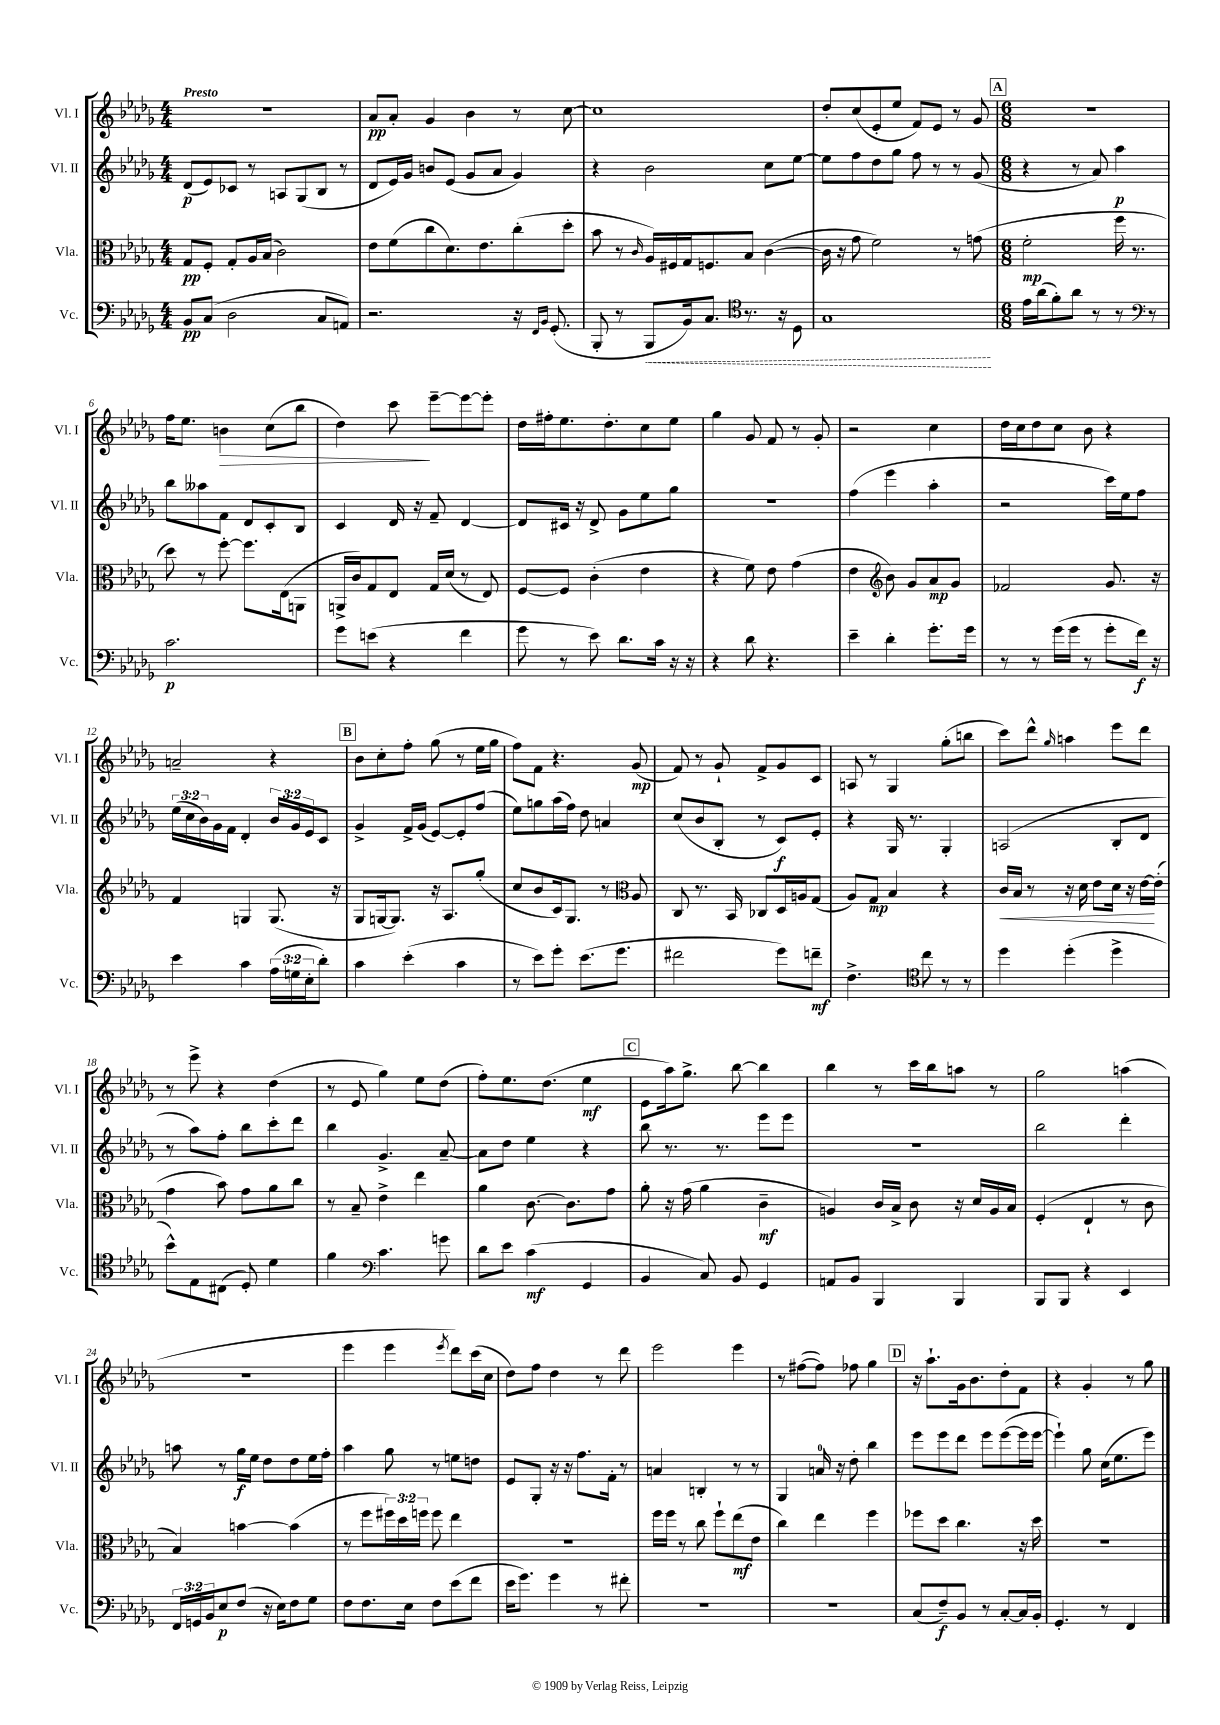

**kern	**dynam	**kern	**dynam	**kern	**dynam	**kern	**dynam
*part4	*part4	*part3	*part3	*part2	*part2	*part1	*part1
*staff4	*staff4	*staff3	*staff3	*staff2	*staff2	*staff1	*staff1
*I"Vc.	*	*I"Vla.	*	*I"Vl. II	*	*I"Vl. I	*
*I'Vc.	*	*I'Vla.	*	*I'Vl. II	*	*I'Vl. I	*
*clefF4	*	*clefC3	*	*clefG2	*	*clefG2	*
*k[b-e-a-d-g-]	*	*k[b-e-a-d-g-]	*	*k[b-e-a-d-g-]	*	*k[b-e-a-d-g-]	*
*M4/4	*	*M4/4	*	*M4/4	*	*M4/4	*
=1	=1	=1	=1	=1	=1	=1	=1
!	!	!	!	!	!	!LO:TX:a:B:t=Presto	!
8BB-/L	pp	8G-/L	pp	(8d-/L	p	1r	.
(8C/J	.	8F'/J	.	8e-/)	.	.	.
2D-\	.	8G-'/L	.	8c-X/J	.	.	.
.	.	16A-/L	.	8r	.	.	.
.	.	(16B-/JJ	.	.	.	.	.
.	.	2c\)	.	8An/L	.	.	.
.	.	.	.	(8G-/	.	.	.
8C/L	.	.	.	8B-/J	.	.	.
8AAn/J)	.	.	.	8r	.	.	.
=2	=2	=2	=2	=2	=2	=2	=2
2.r	.	8e-\L	.	8d-/L	.	8a-/L	pp
.	.	(8f\	.	16e-/L)	.	8a-'/J	.
.	.	.	.	16g-/JJ	.	.	.
.	.	8cc\	.	8bn/L	.	4g-/	.
.	.	8.d-\)	.	(8e-/J	.	.	.
.	.	.	.	8g-/L	.	4b-\	.
.	.	8.e-\	.	.	.	.	.
.	.	.	.	8a-/J	.	.	.
16r	.	(8cc'\	.	4g-/)	.	8r	.
16qqFF/LL	.	.	.	.	.	.	.
16qqBB-/JJ	.	.	.	.	.	.	.
(8.GG-'/	.	.	.	.	.	.	.
.	.	8dd-'\J	.	.	.	[8cc\	.
=3	=3	=3	=3	=3	=3	=3	=3
8BBB-'/	.	8b-\	.	4r	.	1cc]	.
8r	.	8r	.	.	.	.	.
.	.	16qqc/	.	.	.	.	.
!	!LO:HP:b	!	!	!	!	!	!
8BBB-/L	<	16A-/LL)	.	2b-\	.	.	.
.	.	16F#X/	.	.	.	.	.
16BB-/k)	.	16G-/J	.	.	.	.	.
8.C/J	.	8.Fn/	.	.	.	.	.
8.r	.	8B-/J	.	.	.	.	.
.	.	([4c\	.	8cc\L	.	.	.
16r	.	.	.	.	.	.	.
8D-\	.	.	.	[8ee-\J	.	.	.
=4	=4	=4	=4	=4	=4	=4	=4
*clefC4	*	*	*	*	*	*	*
1G-	.	16c\]	.	8ee-\L]	.	8dd-'/L	.
.	.	16r	.	.	.	.	.
.	.	8g-\	.	8ff\	.	(8cc/	.
.	.	2f\)	.	8dd-\	.	8e-'/	.
.	.	.	.	8gg-\J	.	8ee-/J	.
.	.	.	.	8ff\	.	8f/L)	.
.	.	.	.	8r	.	8e-/J	.
.	.	8r	.	8r	.	8r	.
.	.	(8gn\	.	(8g-/	.	8g-/	.
.	[	.	.	.	.	.	.
!!LO:REH:place=s1:t=A
=5	=5	=5	=5	=5	=5	=5	=5
*M6/8	*	*M6/8	*	*M6/8	*	*M6/8	*
16e-\LL	.	2f'\	mp	4r	.	2.r	.
(16a-\J	.	.	.	.	.	.	.
8f'\)	.	.	.	.	.	.	.
8a-\J	.	.	.	8r	.	.	.
8r	.	.	.	8a-/)	.	.	.
8r	.	16ff\	.	4aa-\	p	.	.
.	.	8.r	.	.	.	.	.
8r	.	.	.	.	.	.	.
!!LO:LB:g=z
=6	=6	=6	=6	=6	=6	=6	=6
*clefF4	*	*	*	*	*	*	*
2.c\	p	8dd-\)	.	8bb-\L	.	16ff\KL	.
.	.	.	.	.	.	8.ee-\J	.
.	.	8r	.	8aa--X\	.	.	.
!	!	!	!	!	!	!	!LO:HP:b
.	.	[8ff'\	.	8f\J	.	4bn\	>
.	.	8.ff\L]	.	8d-/L	.	.	.
.	.	.	.	8c'/	.	(8cc\L	.
.	.	(16E-\k	.	.	.	.	.
.	.	8AAn\J	.	8B-/J	.	8bb-\J	.
=7	=7	=7	=7	=7	=7	=7	=7
8g-\L	.	16AAn^/LL	.	4c/	.	4dd-\)	.
.	.	16c/J)	.	.	.	.	.
(8en\J	.	8G-/	.	.	.	.	.
4r	.	8E-/J	.	16d-/	.	8ccc\	.
.	.	.	.	16r	.	.	.
.	.	16G-/LL	.	8f~/	.	[8eee-~\L	]
.	.	(16d-/JJ	.	.	.	.	.
4f\	.	8r	.	[4d-/	.	8eee-\_	.
.	.	8E-/)	.	.	.	8eee-'\J]	.
=8	=8	=8	=8	=8	=8	=8	=8
8g-\	.	[8F/L	.	8d-/L]	.	16dd-\LL	.
.	.	.	.	.	.	16ff#X'\J	.
8r	.	8F/J]	.	16c#X/Jk	.	8.ee-\	.
.	.	.	.	16r	.	.	.
8e-\)	.	(4c'\	.	8d-^/	.	.	.
.	.	.	.	.	.	8.dd-'\	.
8.d-\L	.	.	.	8g-\L	.	.	.
.	.	4e-\	.	8ee-\	.	8cc\	.
16c\Jk	.	.	.	.	.	.	.
16r	.	.	.	8gg-\J	.	8ee-\J	.
16r	.	.	.	.	.	.	.
=9	=9	=9	=9	=9	=9	=9	=9
4r	.	4r	.	2.r	.	4gg-\	.
8d-\	.	8f\)	.	.	.	8g-/	.
4.r	.	8e-\	.	.	.	8f/	.
.	.	(4g-\	.	.	.	8r	.
.	.	.	.	.	.	8g-'/	.
=10	=10	=10	=10	=10	=10	=10	=10
4e-~\	.	4e-\	.	(4ff\	.	2r	.
*	*	*clefG2	*	*	*	*	*
4d-'\	.	8b-\)	.	4eee-\	.	.	.
.	.	8g-/L	.	.	.	.	.
8.g-'\L	.	8a-/	mp	4aa-'\	.	4cc\	.
.	.	8g-/J	.	.	.	.	.
16g-\Jk	.	.	.	.	.	.	.
=11	=11	=11	=11	=11	=11	=11	=11
8r	.	2f-X/	.	2r	.	16dd-\LL	.
.	.	.	.	.	.	16cc\J	.
8r	.	.	.	.	.	8dd-\	.
(16g-\LL	.	.	.	.	.	8cc\J	.
16g-\JJ	.	.	.	.	.	.	.
8r	.	.	.	.	.	8b-\	.
8g-'\L	.	8.g-/	.	16ccc\LL)	.	4r	.
.	.	.	.	16ee-\J	.	.	.
16f\Jk)	f	.	.	8ff\J	.	.	.
16r	.	16r	.	.	.	.	.
!!LO:LB:g=z
=12	=12	=12	=12	=12	=12	=12	=12
4e-\	.	4f/	.	(24ee-\LL	.	2an~/	.
.	.	.	.	24cc\	.	.	.
.	.	.	.	24b-\)	.	.	.
.	.	.	.	16g-\	.	.	.
.	.	.	.	16f\JJ	.	.	.
4c\	.	4Gn/	.	4d-'/	.	.	.
(24A-\LL	.	(8.G/	.	24b-/LL	.	4r	.
24Gn\	.	.	.	24g-/	.	.	.
24E-'\J	.	.	.	24e-/J	.	.	.
8d-'\J)	.	.	.	8c/J	.	.	.
.	.	16r	.	.	.	.	.
!!LO:REH:place=s1:t=B
=13	=13	=13	=13	=13	=13	=13	=13
4c\	.	8G-/L	.	4g-^/	.	8b-\L	.
.	.	[16Gn/k	.	.	.	8cc'\	.
.	.	8.G/J])	.	.	.	.	.
(4e-'\	.	.	.	16f^/LL	.	8ff'\J	.
.	.	.	.	(16g-/JJ	.	.	.
.	.	16r	.	[8e-/L)	.	(8gg-\	.
.	.	8.A-/L	.	.	.	.	.
4c\	.	.	.	8e-'/]	.	8r	.
.	.	(8gg-'/J	.	(8ff/J	.	16ee-\LL	.
.	.	.	.	.	.	16gg-\JJ	.
=14	=14	=14	=14	=14	=14	=14	=14
8r	.	8cc/L	.	8ee-\L)	.	8ff\L)	.
8e-\L)	.	8b-/	.	8ggn\	.	8f\J	.
8g-'\J	.	16c/k)	.	(16aa-\L	.	4.r	.
.	.	8.G-/J	.	16ff\JJ)	.	.	.
(8.e-\L	.	.	.	8dd-\	.	.	.
.	.	8r	.	4an/	.	.	.
8.g-\J	.	.	.	.	.	.	.
.	.	8A-/	.	.	.	(8g-/	mp
=15	=15	=15	=15	=15	=15	=15	=15
*	*	*clefC3	*	*	*	*	*
2f#X\	.	8C/	.	(8cc/L	.	8f/)	.
.	.	8.r	.	8b-/	.	8r	.
.	.	.	.	8B-'/J	.	8g-`/	.
.	.	16BB-/	.	.	.	.	.
.	.	8C-X/L	.	8r	.	8f^/L	.
8g-\L)	.	16D-/L	.	8c/L)	f	8g-/	.
.	.	16An/J	.	.	.	.	.
8fn~\J	mf	(8G-/J	.	8e-'/J	.	8c/J	.
=16	=16	=16	=16	=16	=16	=16	=16
4.F^\	.	8A-/L)	.	4r	.	8An/	.
.	.	8G-/J	mp	.	.	8r	.
.	.	4B-/	.	16G-/	.	4G-/	.
.	.	.	.	8.r	.	.	.
*clefC4	*	*	*	*	*	*	*
8cc\	.	.	.	.	.	.	.
8r	.	4r	.	4G-'/	.	(8gg-'\L	.
8r	.	.	.	.	.	8bbn\J	.
=17	=17	=17	=17	=17	=17	=17	=17
!	!	!	!LO:HP:b	!	!	!	!
4dd-\	.	16c/LL	<	(2An/	.	8ccc\L)	.
.	.	16B-/JJ	.	.	.	.	.
.	.	8r	.	.	.	8ddd-^^\J	.
.	.	.	.	.	.	16qqgg-/	.
(4dd-'\	.	16r	.	.	.	4aan\	.
.	.	16d-\	.	.	.	.	.
.	.	8e-\L	.	.	.	.	.
4dd-^\	.	16d-\Jk	.	8B-'/L	.	8eee-\L	.
.	.	16r	.	.	.	.	.
.	.	[16e-\LL	.	8d-/J	.	8ddd-\J	.
.	.	(16e-'\JJ]	[	.	.	.	.
!!LO:LB:g=z
=18	=18	=18	=18	=18	=18	=18	=18
8b-^^\L)	.	4g-\	.	8r	.	8r	.
8E-\	.	.	.	8aa-\L)	.	8eee-^\	.
(8C#X\J	.	8b-\)	.	8ff'\J	.	4r	.
8D-'/)	.	8g-\L	.	8bb-\L	.	.	.
4d-\	.	8a-\	.	8ccc'\	.	(4dd-\	.
.	.	8cc\J	.	8ddd-\J	.	.	.
=19	=19	=19	=19	=19	=19	=19	=19
4f\	.	8r	.	4bb-\	.	8r	.
.	.	8B-~/	.	.	.	8e-/	.
*clefF4	*	*	*	*	*	*	*
4.c\	.	4e-^\	.	4.g-^/	.	4gg-\)	.
.	.	4ee-\	.	.	.	8ee-\L	.
8gn\	.	.	.	[8a-~/	.	(8dd-\J	.
=20	=20	=20	=20	=20	=20	=20	=20
8d-\L	.	4a-\	.	8a-\L]	.	8ff'\L)	.
8e-\J	.	.	.	8dd-\J	.	8.ee-\	.
(4c\	mf	[8.c\	.	4ee-\	.	.	.
.	.	.	.	.	.	(8.dd-\J	.
.	.	8.c\L]	.	.	.	.	.
4GG-/	.	.	.	4r	.	4ee-\	mf
.	.	8g-\J	.	.	.	.	.
!!LO:REH:place=s1:t=C
=21	=21	=21	=21	=21	=21	=21	=21
4BB-/	.	8a-'\	.	8bb-\	.	8e-\L	.
.	.	16r	.	8.r	.	16aa-\k)	.
.	.	(16g-\	.	.	.	8.gg-^\J	.
8C/)	.	4a-\	.	.	.	.	.
.	.	.	.	8.r	.	.	.
8BB-/	.	.	.	.	.	[8bb-\	.
4GG-/	.	4c~\	mf	8eee-\L	.	4bb-\]	.
.	.	.	.	8eee-\J	.	.	.
=22	=22	=22	=22	=22	=22	=22	=22
8AAn/L	.	4An/)	.	2.r	.	4bb-\	.
8BB-/J	.	.	.	.	.	.	.
4BBB-/	.	16c/LL	.	.	.	8r	.
.	.	16B-^/JJ	.	.	.	.	.
.	.	8c\	.	.	.	16ccc\LL	.
.	.	.	.	.	.	16bb-\J	.
4BBB-/	.	16r	.	.	.	8aan\J	.
.	.	16d-/LL	.	.	.	.	.
.	.	16A/	.	.	.	8r	.
.	.	16B-/JJ	.	.	.	.	.
=23	=23	=23	=23	=23	=23	=23	=23
8BBB-/L	.	(4F'/	.	2bb-\	.	2gg-\	.
8BBB-/J	.	.	.	.	.	.	.
4r	.	4E-`/	.	.	.	.	.
4EE-/	.	8r	.	4ddd-'\	.	(4aan\	.
.	.	8c\	.	.	.	.	.
!!LO:LB:g=z
=24	=24	=24	=24	=24	=24	=24	=24
24FF/LL	.	4B-/)	.	8aan\	.	2.r	.
24GGn/	.	.	.	.	.	.	.
24BB-/J	.	.	.	.	.	.	.
8E-/	p	.	.	8r	.	.	.
(8F/J	.	[4bn\	.	16gg-\LL	f	.	.
.	.	.	.	16ee-\JJ	.	.	.
16r	.	.	.	8dd-\L	.	.	.
16E-\KL)	.	.	.	.	.	.	.
8F\	.	(4b\]	.	8dd-\	.	.	.
8G-\J	.	.	.	16ee-\L	.	.	.
.	.	.	.	16ff'\JJ	.	.	.
=25	=25	=25	=25	=25	=25	=25	=25
8F\L	.	8r	.	4aa-\	.	4eee-\	.
8.F\	.	8ff\L	.	.	.	.	.
.	.	24ff#X\L)	.	8gg-\	.	4eee-\	.
.	.	24dd-\	.	.	.	.	.
16E-\Jk	.	.	.	.	.	.	.
.	.	24ffn\JJ	.	.	.	.	.
8F\L	.	8ff\	.	8r	.	.	.
.	.	.	.	.	.	8qeee-/	.
(8e-\	.	4ee-\	.	8een\L	.	8ddd-\L)	.
8f\J	.	.	.	8ddn\J	.	(16ccc\L	.
.	.	.	.	.	.	16cc\JJ	.
=26	=26	=26	=26	=26	=26	=26	=26
16e-\KL	.	2.r	.	8e-/L	.	8dd-\L)	.
8.g-\J)	.	.	.	.	.	.	.
.	.	.	.	8G-'/J	.	8ff\J	.
4g-\	.	.	.	16r	.	4dd-\	.
.	.	.	.	16r	.	.	.
.	.	.	.	8.ff\L	.	.	.
8r	.	.	.	.	.	8r	.
.	.	.	.	16f'\Jk	.	.	.
8f#X'\	.	.	.	8r	.	8ddd-\	.
=27	=27	=27	=27	=27	=27	=27	=27
2.r	.	16ff\LL	.	4an/	.	2eee-\	.
.	.	16ff\JJ	.	.	.	.	.
.	.	8r	.	.	.	.	.
.	.	8cc\	.	4Bn'/	.	.	.
.	.	8ff`\L	.	.	.	.	.
.	.	(8ee-\	mf	8r	.	4eee-\	.
.	.	8e-\J	.	8r	.	.	.
=28	=28	=28	=28	=28	=28	=28	=28
2.r	.	4cc\)	.	4G-/	.	8r	.
.	.	.	.	.	.	([8ff#X\L	.
.	.	4ee-\	.	16an/	.	8ff#\J])	.
.	.	.	.	16r	.	.	.
.	.	.	.	8dd-'\	.	8ff-X\	.
.	.	4ff\	.	4bb-\	.	4gg-\	.
!!LO:REH:place=s1:t=D
=29	=29	=29	=29	=29	=29	=29	=29
(8C/L	.	8ff-X\L	.	8eee-\L	.	16r	.
.	.	.	.	.	.	8.aa-`\L	.
8F~/)	f	8dd-\J	.	8eee-\	.	.	.
8BB-/J	.	4.cc\	.	8ddd-\J	.	16g-\k	.
.	.	.	.	.	.	8.b-\	.
8r	.	.	.	8eee-\L	.	.	.
[8C'/L	.	.	.	([8eee-\	.	8dd-'\	.
16C/L]	.	16r	.	16eee-\L]	.	8f\J	.
16BB-'/JJ	.	16dd-\	.	[16eee-\JJ	.	.	.
=30	=30	=30	=30	=30	=30	=30	=30
4.GG-'/	.	2.r	.	4eee-`\])	.	4r	.
.	.	.	.	8gg-\	.	4g-'/	.
8r	.	.	.	(16cc\KL	.	.	.
.	.	.	.	8.ee-\	.	.	.
4FF/	.	.	.	.	.	8r	.
.	.	.	.	8eee-\J)	.	8gg-\	.
==	==	==	==	==	==	==	==
*-	*-	*-	*-	*-	*-	*-	*-
